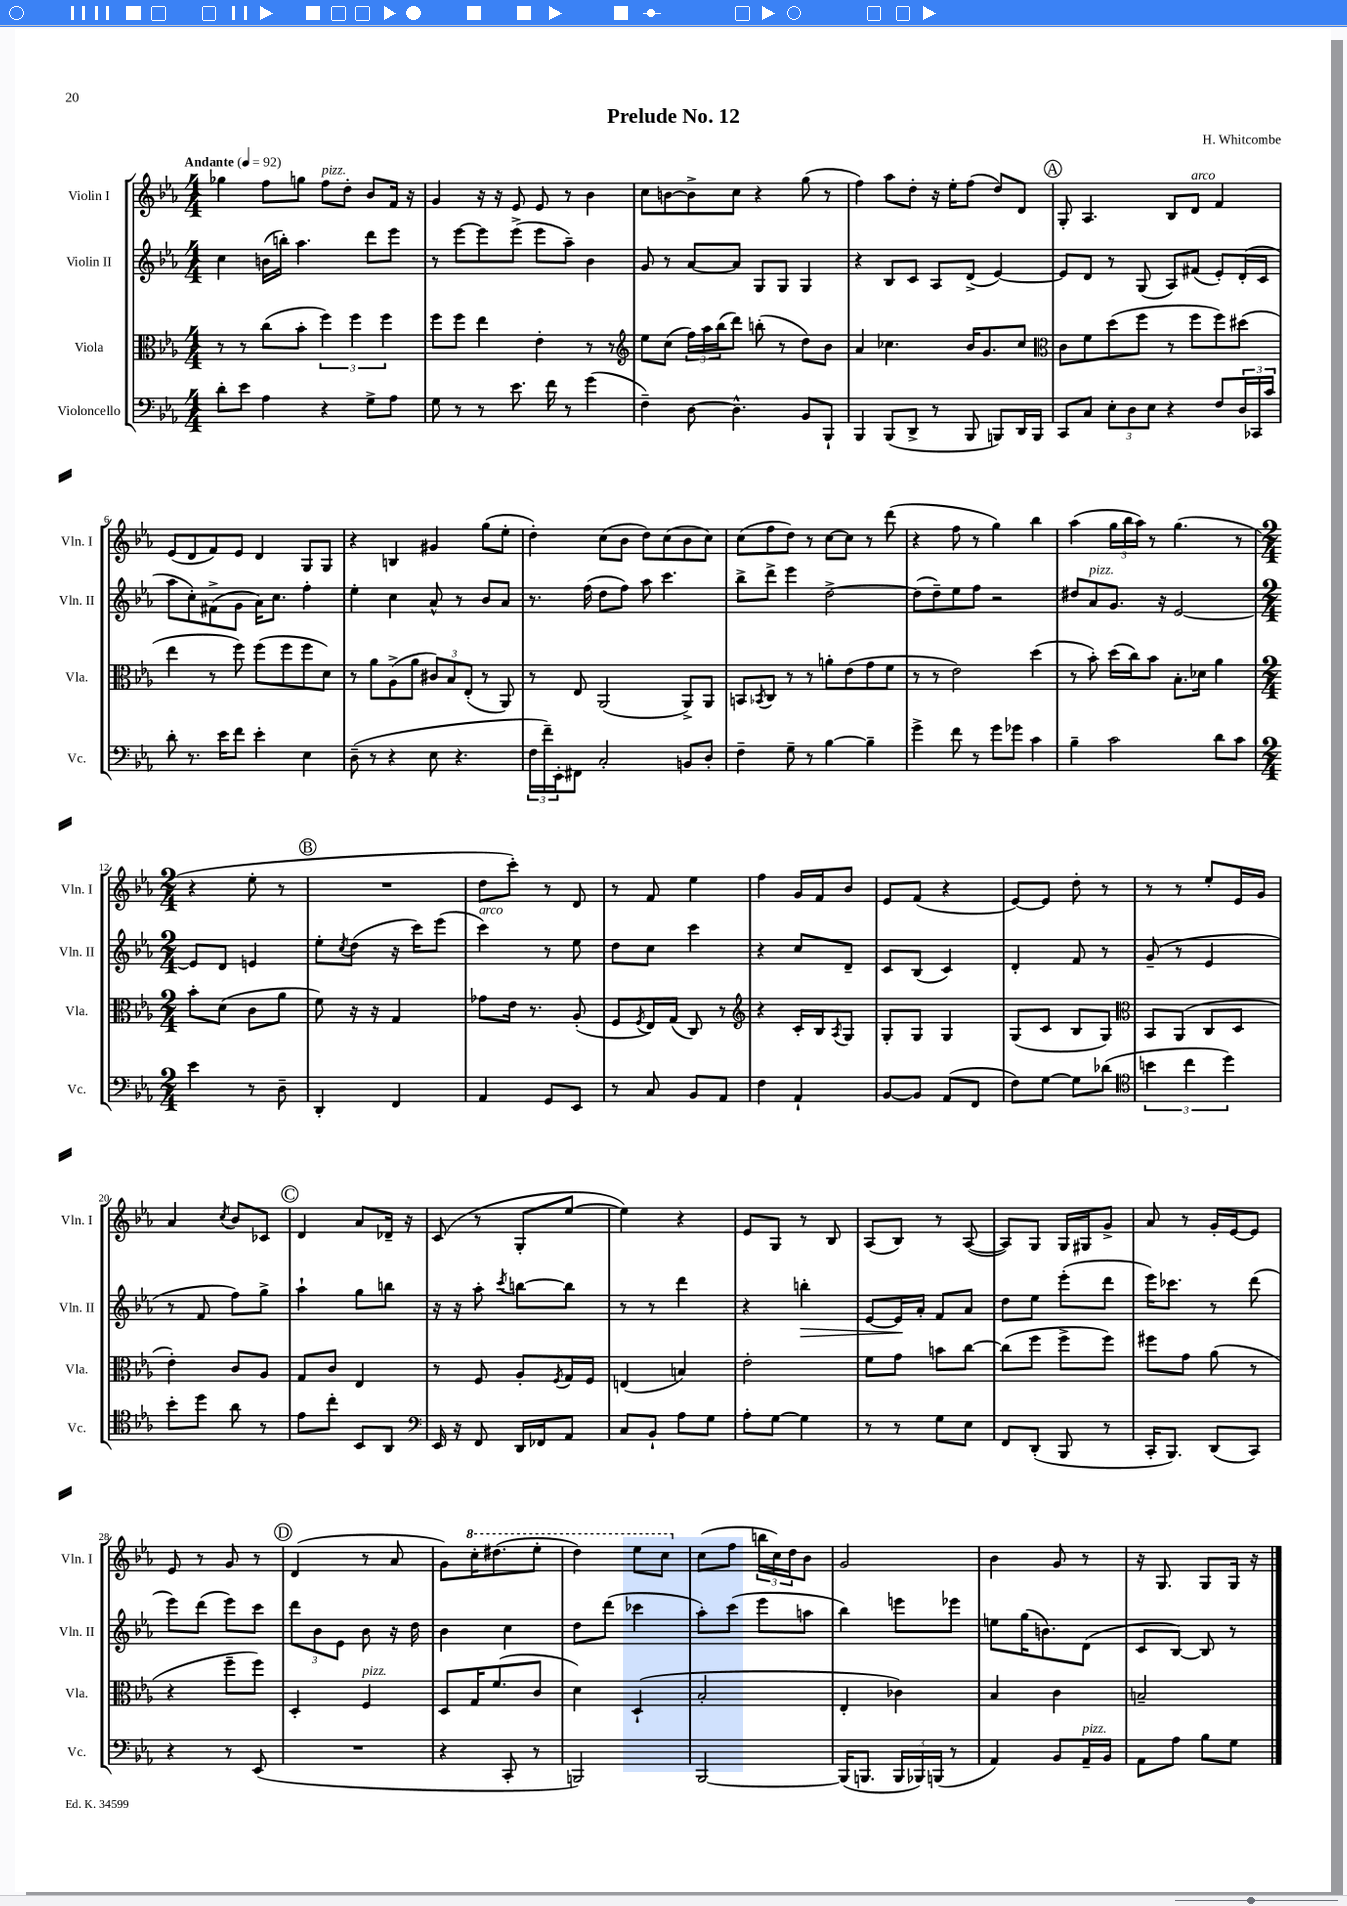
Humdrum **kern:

**kern	**kern	**kern	**dynam	**kern
*part4	*part3	*part2	*part2	*part1
*staff4	*staff3	*staff2	*staff2	*staff1
*I"Violoncello	*I"Viola	*I"Violin II	*	*I"Violin I
*I'Vc.	*I'Vla.	*I'Vln. II	*	*I'Vln. I
*clefF4	*clefC3	*clefG2	*	*clefG2
*k[b-e-a-]	*k[b-e-a-]	*k[b-e-a-]	*	*k[b-e-a-]
*M4/4	*M4/4	*M4/4	*	*M4/4
*MM92	*MM92	*MM92	*	*MM92
=1	=1	=1	=1	=1
!	!	!	!	!LO:TX:a:B:t=Andante
8d'\L	8r	4cc\	.	4gg-X\
8e-\J	8r	.	.	.
4A-\	(8cc\L	(16bn\LL	.	8ff\L
.	.	16bbn'\JJ)	.	.
.	8b-'\J	4.aa-\	.	8ggn\J
!	!	!	!	!LO:TX:a:i:t=pizz.
4r	6ff\)	.	.	8ff\L
.	.	.	.	8dd'\J
.	6ff\	.	.	.
8G^\L	.	8ddd\L	.	8b-/L
.	6ff\	.	.	.
8A-\J	.	8eee-\J	.	16f/Jk
.	.	.	.	16r
=2	=2	=2	=2	=2
8G\	8ff\L	8r	.	4g/
8r	8ff\J	[8eee-\L	.	.
8r	4ee-\	8eee-\]	.	16r
.	.	.	.	16r
8.e-\	.	(8eee-^\J	.	8e-/
.	4e-'\	8eee-\L	.	8e-/
16f\	.	.	.	.
8r	.	8aa-~\J)	.	8r
(4g\	8r	4b-\	.	4b-\
.	8r	.	.	.
=3	=3	=3	=3	=3
*	*clefG2	*	*	*
4F~\)	8ee-\L	8g/	.	8cc\L
.	(8cc\J	8r	.	[8bn\
[8D\	24ff\LL)	[8a-/L	.	8b^\]
.	24aa-\	.	.	.
.	(24bb-\J	.	.	.
4.D^^\]	8ddd\J)	8a-/J]	.	8cc\J
.	(8bbn'\	8G/L	.	4r
.	8r	8G/J	.	.
8BB-/L	8dd\L)	4G/	.	(8gg\
8BBB-`/J	8b-\J	.	.	8r
=4	=4	=4	=4	=4
4BBB-/	4a-/	4r	.	4ff\)
(8BBB-/L	4.cc-X\	8B-/L	.	8aa-\L
8DD^/J	.	8c/J	.	8dd'\J
8r	.	8A-/L	.	16r
.	.	.	.	16ee-'\KL
8BBB-/	16b-/KL	(8d^/J	.	(8ff\J
.	8.g/	.	.	.
8BBBn/L)	.	[4e-/)	.	8dd/L)
16DD/L	8cc-/J	.	.	8d/J
16BBB/JJ	.	.	.	.
!!LO:REH:place=s1:t=A
=5	=5	=5	=5	=5
*	*clefC3	*	*	*
8CC/L	8c\L	8e-/L]	.	8G'/
8C/J	8f\	8d/J	.	4.A-/
12E-'\L	(8dd\	8r	.	.
12D\	.	.	.	.
.	8ff\J	(8G/	.	.
12E-\J	.	.	.	.
4r	8r	8A-/L)	.	8B-/L
!	!	!	!	!LO:TX:a:i:t=arco
.	8ff\L	(8f#X/J	.	8d/J
8F/L	8ff\)	8e-'/L)	.	4f/
24D/L	(8dd#X\J	(16d'/L	.	.
24CC-X/	.	.	.	.
.	.	16c/JJ	.	.
24c/JJ	.	.	.	.
!!LO:LB:g=z
=6	=6	=6	=6	=6
8d'\	4ee-\	8aa-\L	.	(8e-/L
8.r	.	8cc'\)	.	8d/
.	8r	(8f#X^\	.	8f/)
16e-\KL	.	.	.	.
8f\J	8ff\)	8g\J	.	8e-/J
4e-'\	(8ff\L	16a-\KL)	.	4d/
.	.	8.cc\J	.	.
.	8ff\	.	.	.
4E-\	8ff\	4ff'\	.	8G/L
.	8d\J)	.	.	8G/J
=7	=7	=7	=7	=7
(8D~\	8r	4ee-'\	.	4r
8r	8a-\L	.	.	.
4r	(8A-^\	4cc\	.	4Bn/
.	8a-\J	.	.	.
8E-\	12c#X/L)	8a-^^/	.	4g#X/
.	12B-/	.	.	.
4.r	.	8r	.	.
.	(12E-'/J	.	.	.
.	8r	8b-/L	.	(8gg\L
.	8AA-/)	8a-/J	.	8ee-'\J
=8	=8	=8	=8	=8
24F\LL	8r	8.r	.	4dd'\)
24f~\)	.	.	.	.
24EE-'\J	.	.	.	.
8FF#X\J	8E-/	.	.	.
.	.	(16ff\	.	.
2C'/	(2AA-/	8dd\L	.	(8cc\L
.	.	8ff\J)	.	8b-\J
.	.	8aa-\	.	8dd\L)
.	.	4.ccc\	.	(8cc\
8BBn/L	8AA-^/L)	.	.	8b-\
8D'/J	8AA-/J	.	.	8cc\J)
=9	=9	=9	=9	=9
4F~\	8BBn/L	8bb-^\L	.	(8cc\L
.	8qBB-X/	.	.	.
.	8C/J	8ddd^\J	.	8ff\
8G~\	8r	4eee-\	.	8dd\J)
8r	8r	.	.	8r
[4B-\	8an'\L	[2dd^\	.	[8cc\L
.	(8e-\	.	.	8cc\J]
4B-~\]	8g\	.	.	8r
.	8f\J	.	.	(8ddd\
=10	=10	=10	=10	=10
4g^\	8r	(8dd\L]	.	4r
.	8r	8dd~\)	.	.
8f\	2e-\)	8ee-\	.	8ff\
8r	.	8ff\J	.	8r
8g\L	.	2r	.	4gg\)
8g-X\J	.	.	.	.
4c\	(4dd\	.	.	4bb-\
=11	=11	=11	=11	=11
4B-~\	8r	8dd#X/L	.	(4aa-\
!	!	!LO:TX:a:i:t=pizz.	!	!
.	8b-'\)	8a-/	.	.
2c\	(16dd\LL	8.g/J	.	24gg\LL
.	.	.	.	24bb-\
.	16cc\J)	.	.	.
.	.	.	.	24aa-\JJ)
.	8b-\J	.	.	8r
.	.	16r	.	.
.	8.B-'\L	[2e-/	.	(4.gg\
.	16d-X\Jk	.	.	.
8d\L	4a-\	.	.	.
8c\J	.	.	.	8r
!!LO:LB:g=z
=12	=12	=12	=12	=12
*M2/4	*M2/4	*M2/4	*	*M2/4
4e-\	8b-'\L	8e-/L]	.	4r
.	(8d\J	8d/J	.	.
8r	8c\L	4en/	.	8ee-'\
8D~\	8a-\J	.	.	8r
!!LO:REH:place=s1:t=B
=13	=13	=13	=13	=13
4DD'/	8f\)	8ee-'\L	.	2r
.	.	8qcc/	.	.
.	16r	(8dd\J	.	.
.	16r	.	.	.
4FF/	4G/	16r	.	.
.	.	16ccc\KL)	.	.
.	.	(8eee-\J	.	.
=14	=14	=14	=14	=14
!	!	!LO:TX:a:i:t=arco	!	!
4AA-/	8g-X\L	4ccc\)	.	8dd\L
.	16e-\Jk	.	.	8ccc'\J)
.	8.r	.	.	.
8GG/L	.	8r	.	8r
8EE-/J	(8A-'/	8ee-\	.	8d/
=15	=15	=15	=15	=15
8r	8F/L	8dd\L	.	8r
.	8qF/	.	.	.
8C/	16E-/L)	8cc\J	.	8f/
.	(16G/JJ	.	.	.
8BB-/L	8C/)	4ccc\	.	4ee-\
8AA-/J	8r	.	.	.
=16	=16	=16	=16	=16
*	*clefG2	*	*	*
4F\	4r	4r	.	4ff\
4AA-`/	16c'/LL	8cc/L	.	16g/LL
.	16B-/J	.	.	16f/J
.	8qA-/	.	.	.
.	8G/J	8d~/J	.	8b-/J
=17	=17	=17	=17	=17
[8BB-/L	8G'/L	8c/L	.	8e-/L
8BB-/J]	8G/J	(8B-/J	.	(8f/J
(8AA-/L	4G/	4c/)	.	4r
8FF/J	.	.	.	.
=18	=18	=18	=18	=18
8F\L)	(8G/L	4d'/	.	[8e-/L)
[8G\J	8c/J	.	.	8e-/J]
8G\L]	8B-/L	8f/	.	8dd'\
(8d-X\J	8G/J)	8r	.	8r
=19	=19	=19	=19	=19
*clefC4	*clefC3	*	*	*
6bn\	8BB-/L	(8g~/	.	8r
.	(8AA-/J	8r	.	8r
6cc\	.	.	.	.
.	8C/L	4e-/	.	8ee-'/L
6dd\)	.	.	.	.
.	8D/J	.	.	16e-/L
.	.	.	.	16g/JJ
!!LO:LB:g=z
=20	=20	=20	=20	=20
8b-'\L	4e-'\)	8r	.	4a-/
8dd\J	.	8f/	.	.
.	.	.	.	8qcc/
8a-\	8c/L	8ff\L)	.	8b-/L
8r	8A-/J	8gg^\J	.	8c-X/J
!!LO:REH:place=s1:t=C
=21	=21	=21	=21	=21
8e-\L	8G/L	4aa-`\	.	4d/
8cc'\J	8c/J	.	.	.
8BB-/L	4E-/	8gg\L	.	8a-/L
8AA-/J	.	8bbn\J	.	16d-X~/Jk
.	.	.	.	16r
=22	=22	=22	=22	=22
*clefF4	*	*	*	*
16EE-/	8r	16r	.	(8c/
16r	.	16r	.	.
8FF/	8F/	8aa-'\	.	8r
.	.	8qccc/	.	.
16DD/LL	8A-'/L	[8bbn\L	.	8G'/L
16FF-X/J	.	.	.	.
.	8qF/	.	.	.
8AA-/J	16G/L	8bb\J]	.	[8ee-/J
.	16F/JJ	.	.	.
=23	=23	=23	=23	=23
8C/L	(4En/	8r	.	4ee-\])
8BB-`/J	.	8r	.	.
8A-\L	4Bn/)	4ddd\	.	4r
8G\J	.	.	.	.
=24	=24	=24	=24	=24
8A-'\L	2e-'\	4r	.	8e-/L
[8G\J	.	.	.	8G/J
!	!	!	!LO:HP:b	!
4G\]	.	4bbn'\	>	8r
.	.	.	.	8B-/
=25	=25	=25	=25	=25
8r	8f\L	[8e-/L	.	(8A-/L
8r	8g\J	16e-/L]	.	8B-/J)
.	.	16a-'/JJ	]	.
8G\L	8bn\L	8f/L	.	8r
8E-\J	[8cc\J	8a-/J	.	([8A-/
=26	=26	=26	=26	=26
8FF/L	(8cc\L]	8dd\L	.	8A-/L])
(8DD'/J	8ff\J	8ee-\J	.	8G/J
8BBB-/	8ff^\L	(8eee-'\L	.	16G/LL
.	.	.	.	16G#X/J
8r	8ff\J)	8ddd\J	.	8g^/J
=27	=27	=27	=27	=27
16CC'/KL	8ff#X\L	16eee-\KL)	.	8a-/
8.BBB-/J)	.	8.ccc-X\J	.	.
.	8g\J	.	.	8r
(8DD/L	(8a-\	8r	.	16g'/LL
.	.	.	.	[16e-/J
8CC/J)	8r	(8ddd\	.	8e-/J]
!!LO:LB:g=z
=28	=28	=28	=28	=28
4r	4r	8eee-\L)	.	8e-/
.	.	(8ddd\J	.	8r
8r	8ff~\L	8eee-\L)	.	8g/
(8EE-/	8ff\J)	8ccc\J	.	8r
!!LO:REH:place=s1:t=D
=29	=29	=29	=29	=29
2r	4D'/	12ddd\L	.	(4d/
.	.	12b-\	.	.
.	.	12e-\J	.	.
!	!LO:TX:a:i:t=pizz.	!	!	!
.	4F/	8b-\	.	8r
.	.	16r	.	8a-/
.	.	16dd\	.	.
=30	=30	=30	=30	=30
4r	8D/L	4b-\	.	8g\L)
*	*	*	*	*8va
.	16G/K	.	.	16ccc'\K
.	(8.f/	.	.	(8.ddd#X\
8CC'/	.	4cc\	.	.
8r	8c/J	.	.	8eee-'\J
=31	=31	=31	=31	=31
2BBBn/)	4d\)	8dd\L	.	4ddd\)
.	.	(8ddd\J	.	.
.	(4D`/	4ccc-X\	.	8eee-\L
.	.	.	.	8ccc\J
=32	=32	=32	=32	=32
*	*	*	*	*X8va
[2BBB-/	2B-'/	8aa-'\L)	.	(8cc\L
.	.	(8ccc\J	.	8ff\J
.	.	8eee-\L	.	24bbn\LL
.	.	.	.	24cc\)
.	.	.	.	24dd\J
.	.	8aan\J	.	8b-\J
=33	=33	=33	=33	=33
(16BBB-/KL]	4E-'/	4bb-\)	.	2g/
8.BBBn/J	.	.	.	.
24BBB/LL	4c-X\)	8eeen\L	.	.
24BBB-X/)	.	.	.	.
(24BBBn/JJ	.	.	.	.
8r	.	8eee-X\J	.	.
=34	=34	=34	=34	=34
4AA-/)	4B-/	8een\L	.	4b-\
.	.	(16gg\K	.	.
.	.	8.bn\)	.	.
8BB-/L	4c\	.	.	8g/
!LO:TX:a:i:t=pizz.	!	!	!	!
16AA-~/L	.	(8d\J	.	8r
16BB-/JJ	.	.	.	.
=35	=35	=35	=35	=35
8AA-\L	2Bn~/	8c/L	.	16r
.	.	.	.	8.G/
8A-\J	.	[8B-/J)	.	.
8B-\L	.	8B-/]	.	8G/L
8G\J	.	8r	.	16G/Jk
.	.	.	.	16r
==	==	==	==	==
*-	*-	*-	*-	*-
